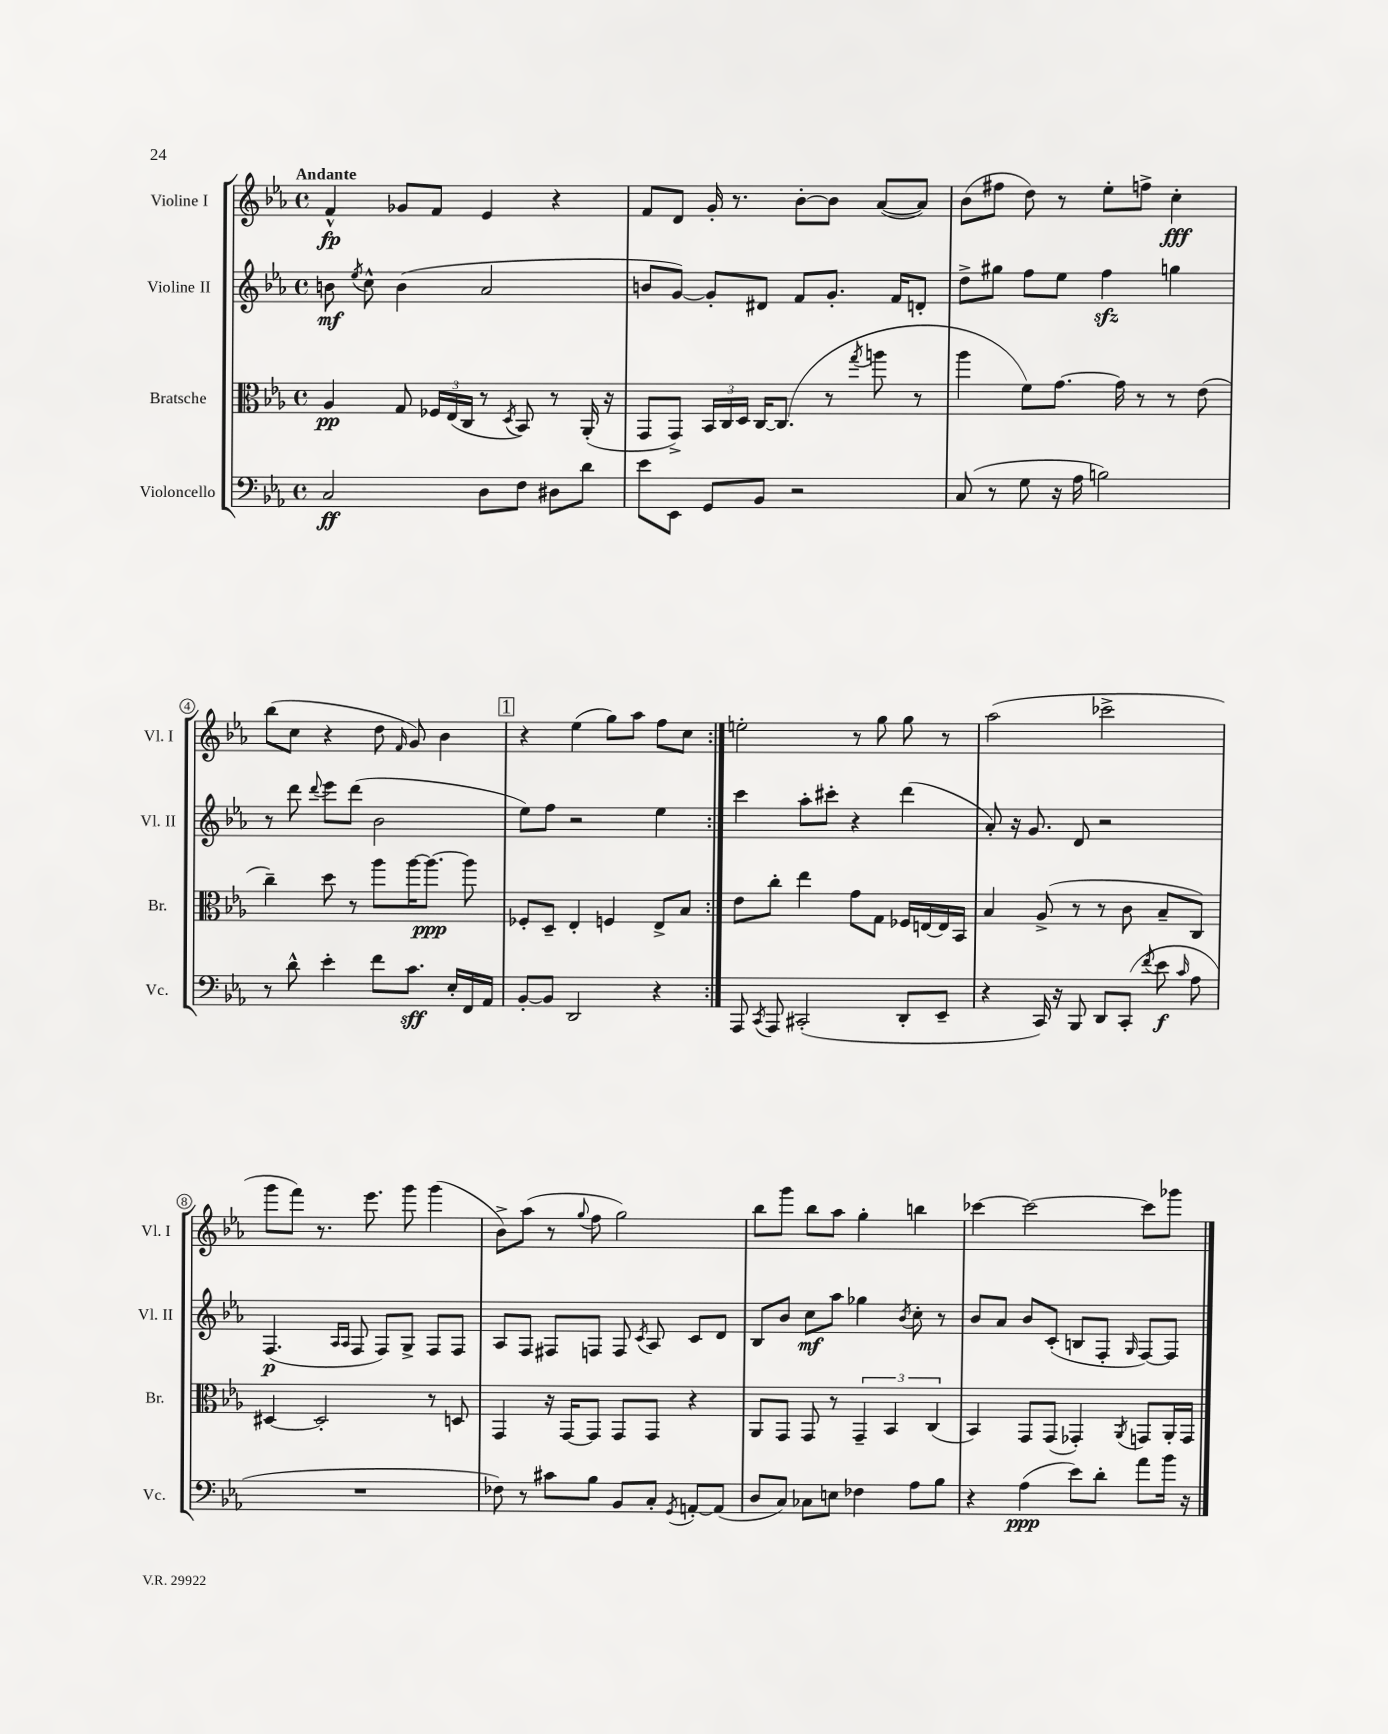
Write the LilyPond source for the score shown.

<<
\new StaffGroup <<
\new Staff = "s0" \with { instrumentName = "Violine I" shortInstrumentName = "Vl. I" } {
    \clef treble \key ees \major \defaultTimeSignature \time 4/4 \tempo "Andante"
    \autoBeamOff \repeat volta 2 { f'4-^\fp ges'8[ f'8] ees'4 r4 |
    f'8[ d'8] g'16-. r8. bes'8[~-. bes'8] aes'8[~( aes'8]) |
    bes'8[( fis''8] d''8) r8 ees''8[-. f''8]-> c''4-.\fff |
    bes''8[( c''8] r4 d''8 \grace { f'16 } g'8) bes'4 |
    \mark \markup { \box "1" } r4 ees''4( g''8[) aes''8] f''8[ c''8] | }
    e''2-. r8 g''8 g''8 r8 |
    aes''2( ces'''2-> |
    g'''8[ f'''8]) r8. ees'''8. g'''8 g'''4( |
    bes'8[->) aes''8]( r8 \appoggiatura { g''8 } f''8 g''2) |
    bes''8[ g'''8] bes''8[ aes''8] g''4-. b''4 |
    ces'''4~ ces'''2~ ces'''8[ ges'''8] \bar "|." |
}
\new Staff = "s1" \with { instrumentName = "Violine II" shortInstrumentName = "Vl. II" } {
    \clef treble \key ees \major \defaultTimeSignature \time 4/4
    \autoBeamOff \repeat volta 2 { b'8\mf \acciaccatura { ees''8 } c''8-^ b'4( aes'2 |
    b'8[ g'8]~) g'8[-. dis'8] f'8[ g'8.]-. f'16[ d'8]-. |
    d''8[-> gis''8] f''8[ ees''8] f''4\sfz g''4 |
    r8 d'''8 \appoggiatura { d'''8 } ees'''8[ d'''8]( bes'2 |
    \mark \markup { \box "1" } ees''8[) f''8] r2 ees''4 | }
    c'''4 aes''8[-. cis'''8]-. r4 d'''4( |
    aes'8-.) r16 g'8. d'8 r2 |
    f4.\p( \grace { aes16[ aes16] } f8 f8[) g8]-> f8[ f8] |
    aes8[ f8] fis8[ f8] f8 \acciaccatura { c'8 } aes8 c'8[ d'8] |
    bes8[ bes'8] c''8[\mf aes''8] ges''4 \acciaccatura { bes'8 } c''8-. r8 |
    bes'8[ aes'8] bes'8[ c'8]-.( b8[ f8]-. \grace { g16 } f8[~) f8] \bar "|." |
}
\new Staff = "s2" \with { instrumentName = "Bratsche" shortInstrumentName = "Br." } {
    \clef alto \key ees \major \defaultTimeSignature \time 4/4
    \autoBeamOff \repeat volta 2 { aes4\pp g8 \tuplet 3/2 { fes16[ ees16( c16] } r8 \acciaccatura { d8 } bes,8) r8 aes,16-.( r16 |
    g,8[ g,8]->) \tuplet 3/2 { bes,16[ c16 d16] } c16[~ c8.]( r8 \acciaccatura { g''8 } a''8 r8 |
    aes''4 f'8[) g'8.]~ g'16 r8 r8 ees'8( |
    c''4--) d''8 r8 aes''8[ aes''16~ aes''8.]~\ppp aes''8 |
    \mark \markup { \box "1" } fes8[-. d8]-- ees4-. f4 ees8[-> bes8] | }
    ees'8[ c''8]-. ees''4 g'8[ g8] fes16[ e16~ e16 bes,16] |
    bes4 aes8->( r8 r8 c'8 bes8[-- c8]) |
    dis4~ dis2-. r8 d8 |
    g,4 r16 g,16[~ g,8] g,8[ g,8] r4 |
    aes,8[ g,8] g,8 r8 \tuplet 3/2 { g,4-- bes,4 c4( } |
    bes,4) g,8[ g,8]( ges,4-.) \acciaccatura { aes,8 } g,8[ aes,16-. g,16] \bar "|." |
}
\new Staff = "s3" \with { instrumentName = "Violoncello" shortInstrumentName = "Vc." } {
    \clef bass \key ees \major \defaultTimeSignature \time 4/4
    \autoBeamOff \repeat volta 2 { c2\ff d8[ f8] dis8[ d'8] |
    ees'8[ ees,8] g,8[ bes,8] r2 |
    c8( r8 g8 r16 aes16 b2) |
    r8 d'8-^ ees'4-. f'8[ c'8.]\sff ees16[-. f,16 aes,16] |
    \mark \markup { \box "1" } bes,8[~-. bes,8] d,2 r4 | }
    aes,,8 \acciaccatura { c,8 } aes,,8 cis,2-.( d,8[-. ees,8]-- |
    r4 c,16) r16 bes,,8 d,8[ c,8]-.( \acciaccatura { f'8 } ees'8\f \grace { c'16 } aes8 |
    R1 |
    fes8) r8 cis'8[ bes8] bes,8[ c8]-. \acciaccatura { g,8 } a,8[~-. a,8]( |
    d8[ c8]) ces8[ e8] fes4 aes8[ bes8] |
    r4 aes4\ppp( ees'8[) d'8]-. aes'8[ bes'16] r16 \bar "|." |
}
>>
>>
\layout { \context { \Score \override BarNumber.stencil = #(make-stencil-circler 0.1 0.3 ly:text-interface::print) } }
